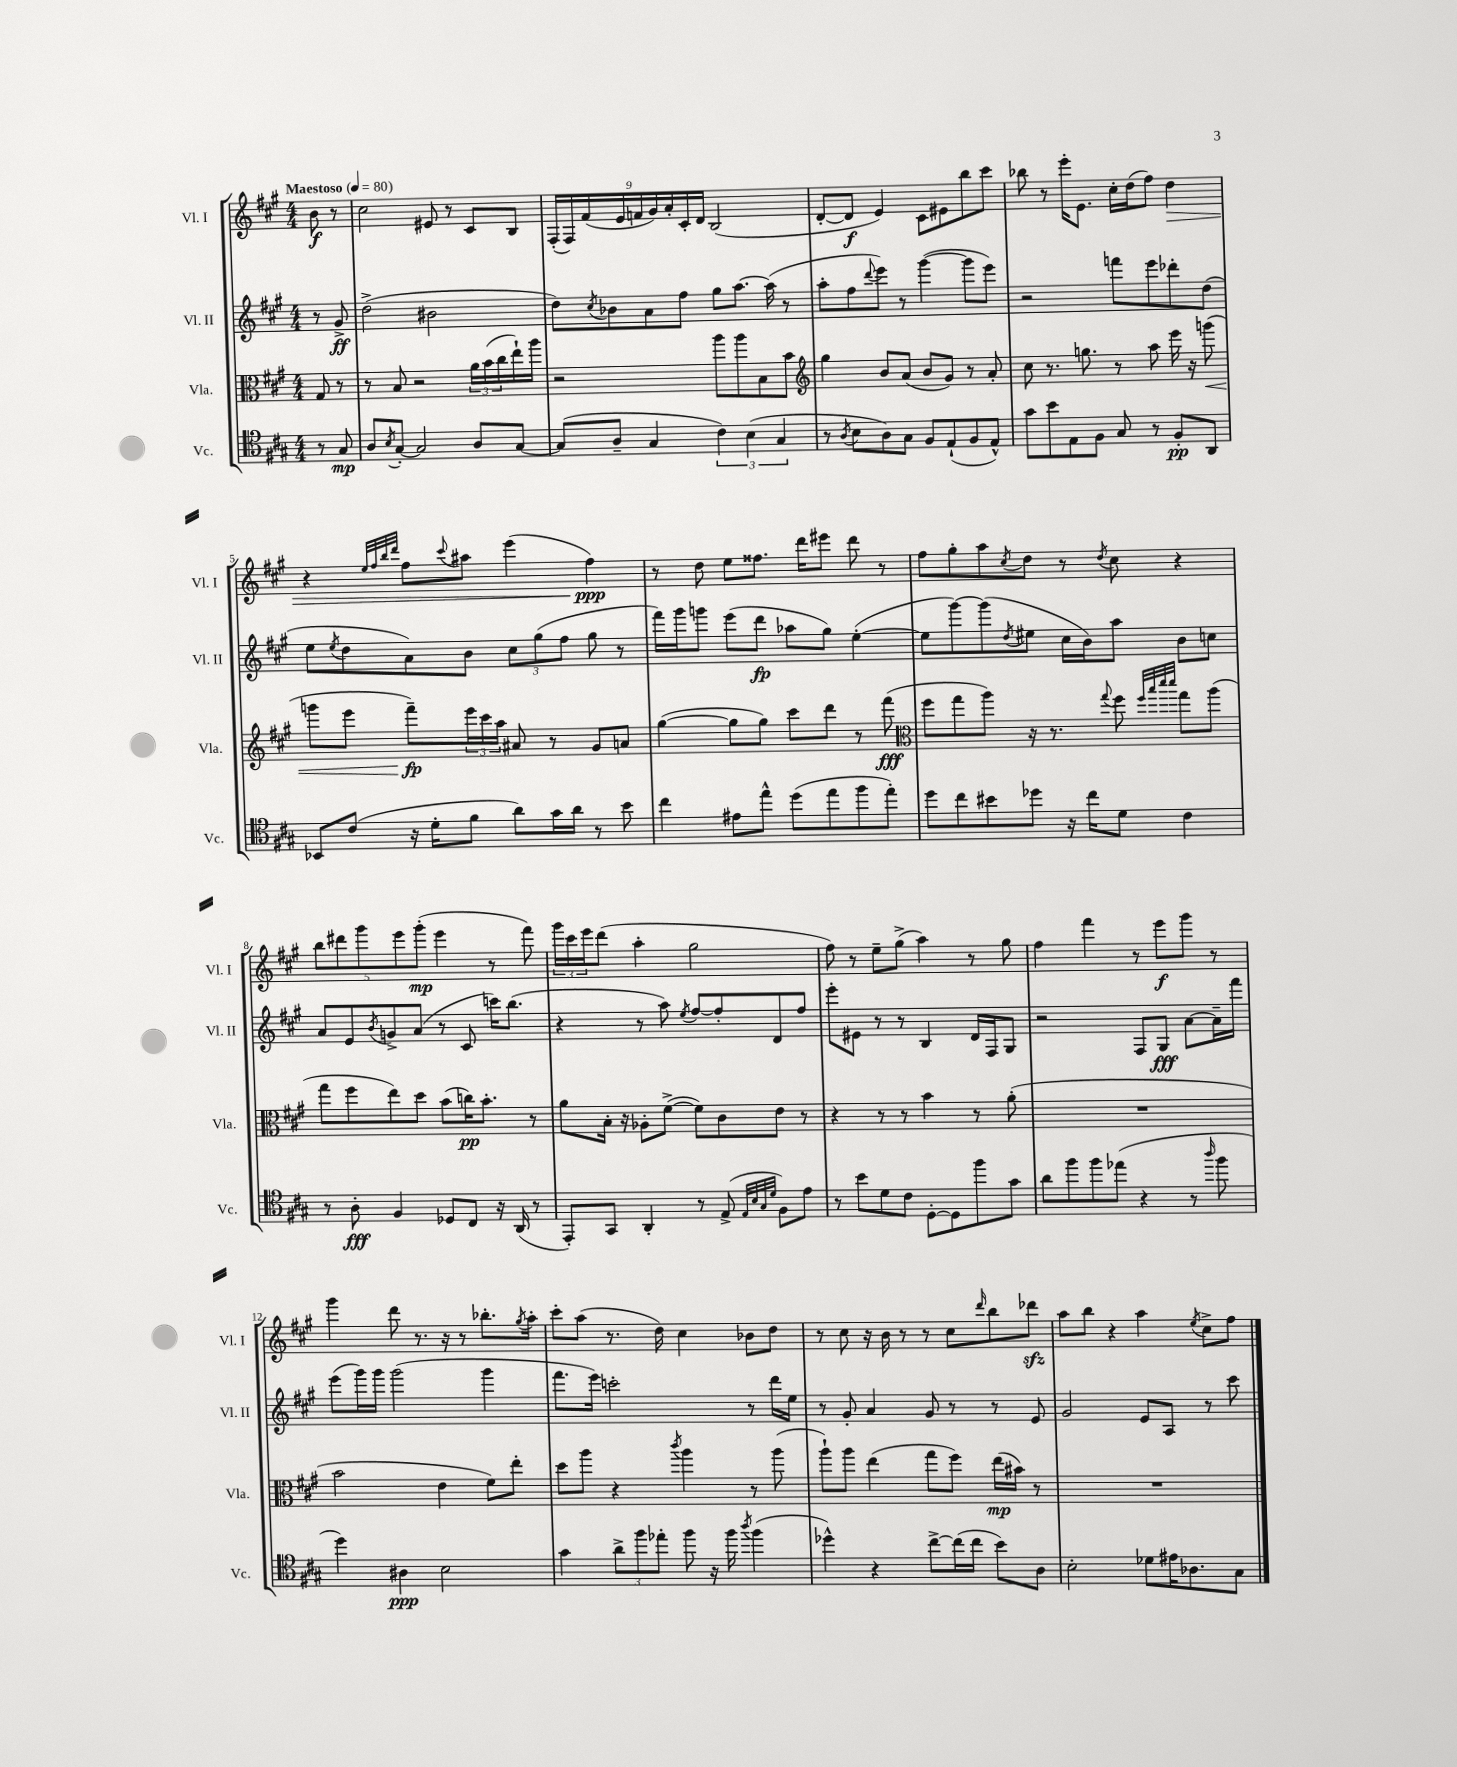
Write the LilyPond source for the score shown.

<<
\new StaffGroup <<
\new Staff = "s0" \with { instrumentName = "Vl. I" shortInstrumentName = "Vl. I" } {
    \clef treble \key a \major \numericTimeSignature \time 4/4 \partial 4 \tempo "Maestoso" 4 = 80
    b'8\f r8 |
    cis''2 eis'8 r8 cis'8 b8 |
    \tuplet 9/8 { fis16-.( fis16) fis'16( e'16 f'16 gis'16) a'16-. cis'16-. d'16 } b2( |
    d'8~-. d'8\f e'4) cis'8 eis'8 b''8 cis'''8 |
    bes''8 r8 e'''16-. e'8. cis''16-. d''16( fis''8) d''4\> |
    r4 \grace { e''32 fis''32 b''32 d'''32 } fis''8 \appoggiatura { cis'''8 } ais''8 e'''4( fis''4\ppp\!) |
    r8 d''8 e''8 fisis''8. d'''16 eis'''8 d'''8 r8 |
    fis''8 gis''8-. a''8 \acciaccatura { cis''8 } d''8 r8 \acciaccatura { d''8 } cis''8 r4 |
    \tuplet 5/4 { b''8 dis'''8 gis'''8 e'''8 gis'''8-.\mp( } e'''4 r8 fis'''8) |
    \tuplet 3/2 { gis'''16 cis'''16 e'''16 } d'''8( a''4-. gis''2 |
    fis''8) r8 e''8-- gis''8->( a''4) r8 gis''8 |
    fis''4 fis'''4 r8 e'''8\f gis'''8 r8 |
    gis'''4 d'''8 r8. r16 r8 bes''8.-. \acciaccatura { gis''8 } a''16-. |
    cis'''8-. a''8( r8. d''16) cis''4 bes'8 d''8 |
    r8 cis''8 r16 b'16 r8 r8 cis''8 \grace { d'''16 } b''8 des'''8\sfz |
    a''8 b''8 r4 a''4 \acciaccatura { e''8 } cis''8-> fis''8 \bar "|." |
}
\new Staff = "s1" \with { instrumentName = "Vl. II" shortInstrumentName = "Vl. II" } {
    \clef treble \key a \major \numericTimeSignature \time 4/4 \partial 4
    r8 gis'8->\ff |
    d''2->( bis'2 |
    d''8) \acciaccatura { cis''8 } bes'8 a'8 fis''8 gis''8 a''8.~ a''16( r8 |
    a''8-. fis''8 \appoggiatura { d'''8 } e'''8) r8 gis'''4~( gis'''8 e'''8) |
    r2 f'''8 e'''8 des'''8-. d''8( |
    e''8 \acciaccatura { e''8 } d''8 a'8) b'8 \tuplet 3/2 { cis''8 gis''8( fis''8 } gis''8 r8 |
    fis'''16) gis'''16 g'''8 e'''8( d'''8\fp aes''8 gis''8) e''4~-.( |
    e''8 gis'''8~) gis'''8( \acciaccatura { d''8 } eis''8 cis''16 b'16) a''8 b'8 c''8 |
    a'8 e'8 \acciaccatura { b'8 } g'8-> a'8( r8 cis'8 c'''16) b''8.( |
    r4 r8 a''8) \acciaccatura { e''8 } fis''8~ fis''8-. d'8 fis''8 |
    e'''8-. eis'8 r8 r8 b4 d'16 fis16 gis8 |
    r2 fis8 gis8\fff a'8~ a'16-- fis'''16 |
    e'''8( gis'''16) gis'''16 gis'''2( gis'''4 |
    fis'''8. e'''16) c'''2-. r8 d'''16 e''16 |
    r8 gis'8-. a'4 gis'8 r8 r8 e'8 |
    gis'2 e'8 a8 r8 cis'''8 \bar "|." |
}
\new Staff = "s2" \with { instrumentName = "Vla." shortInstrumentName = "Vla." } {
    \clef alto \key a \major \numericTimeSignature \time 4/4 \partial 4
    gis8 r8 |
    r8 b8 r2 \tuplet 3/2 { a'16 b'16( cis''16 } e''16-!) a''16 |
    r2 a''8 a''8 b8 b'8 |
    \clef treble gis''4 b'8 a'8( b'8 gis'8) r8 a'8-. |
    cis''8 r8. g''8. r8 a''8 e'''16 r16 g'''8\<( |
    g'''8 e'''8 fis'''8--\fp\!) \tuplet 3/2 { e'''16 cis'''16 a''16 } ais'8 r8 gis'8 a'8 |
    gis''4~( gis''8 gis''8) cis'''8 d'''8 r8 fis'''8\fff( |
    \clef alto fis''8 gis''8 a''8) r16 r8. \appoggiatura { gis''8 } fis''8 \grace { fis''32 b''32 d'''32 d'''32 } gis''8 a''8( |
    gis''8 fis''8 e''8) d''8 b'8( c''16\pp) b'8.-. r8 |
    a'8 b16-. r16 aes8-. fis'8~->( fis'8) cis'8 e'8 r8 |
    r4 r8 r8 b'4 r8 a'8-.( |
    R1 |
    b'2 e'4 fis'8) e''8-. |
    d''8 a''8 r4 \acciaccatura { cis'''8 } a''4 r8 a''8( |
    a''8-!) a''8 e''4( gis''8 fis''8) e''16\mp( bis'16) r8 |
    R1 \bar "|." |
}
\new Staff = "s3" \with { instrumentName = "Vc." shortInstrumentName = "Vc." } {
    \clef tenor \key a \major \numericTimeSignature \time 4/4 \partial 4
    r8 gis8\mp |
    a8 \acciaccatura { b8 } gis8~-. gis2 a8 gis8~ |
    gis8( a8-- gis4 \tuplet 3/2 { cis'4) b4( gis4 } |
    r8 \acciaccatura { a8 } b8 a8) gis8 fis8 e8-!( fis8 e8-^) |
    gis'8 b'8 e8 fis8 gis8 r8 fis8-.\pp a,8 |
    bes,8 cis'8( r16 d'16-. fis'8 a'8) gis'16 a'16 r8 b'8 |
    cis''4 eis'8 e''8-^ d''8( e''8 fis''8 e''8-.) |
    d''8 cis''8 bis'8 des''8 r16 cis''16 d'8 cis'4 |
    r8 a8-.\fff fis4 des8 cis8 r16 a,16( r8 |
    e,8-.) gis,8 a,4-. r8 e8->( \grace { e32 b32 gis32 d'32 } fis8) e'8 |
    r8 b'8 d'8 cis'8 d8~-. d8 fis''8 gis'8 |
    a'8 fis''8 fis''8 ees''8( r4 r8 \grace { a''16 } fis''8 |
    d''4) ais4\ppp b2 |
    gis'4 \tuplet 3/2 { a'8-> fis''8 ees''8-. } fis''8 r16 fis''16 \acciaccatura { a''8 } fis''4( |
    des''4-^) r4 cis''8~-> cis''16( cis''16 b'8) a8 |
    b2-. des'8 eis'16 aes8. gis8 \bar "|." |
}
>>
>>
